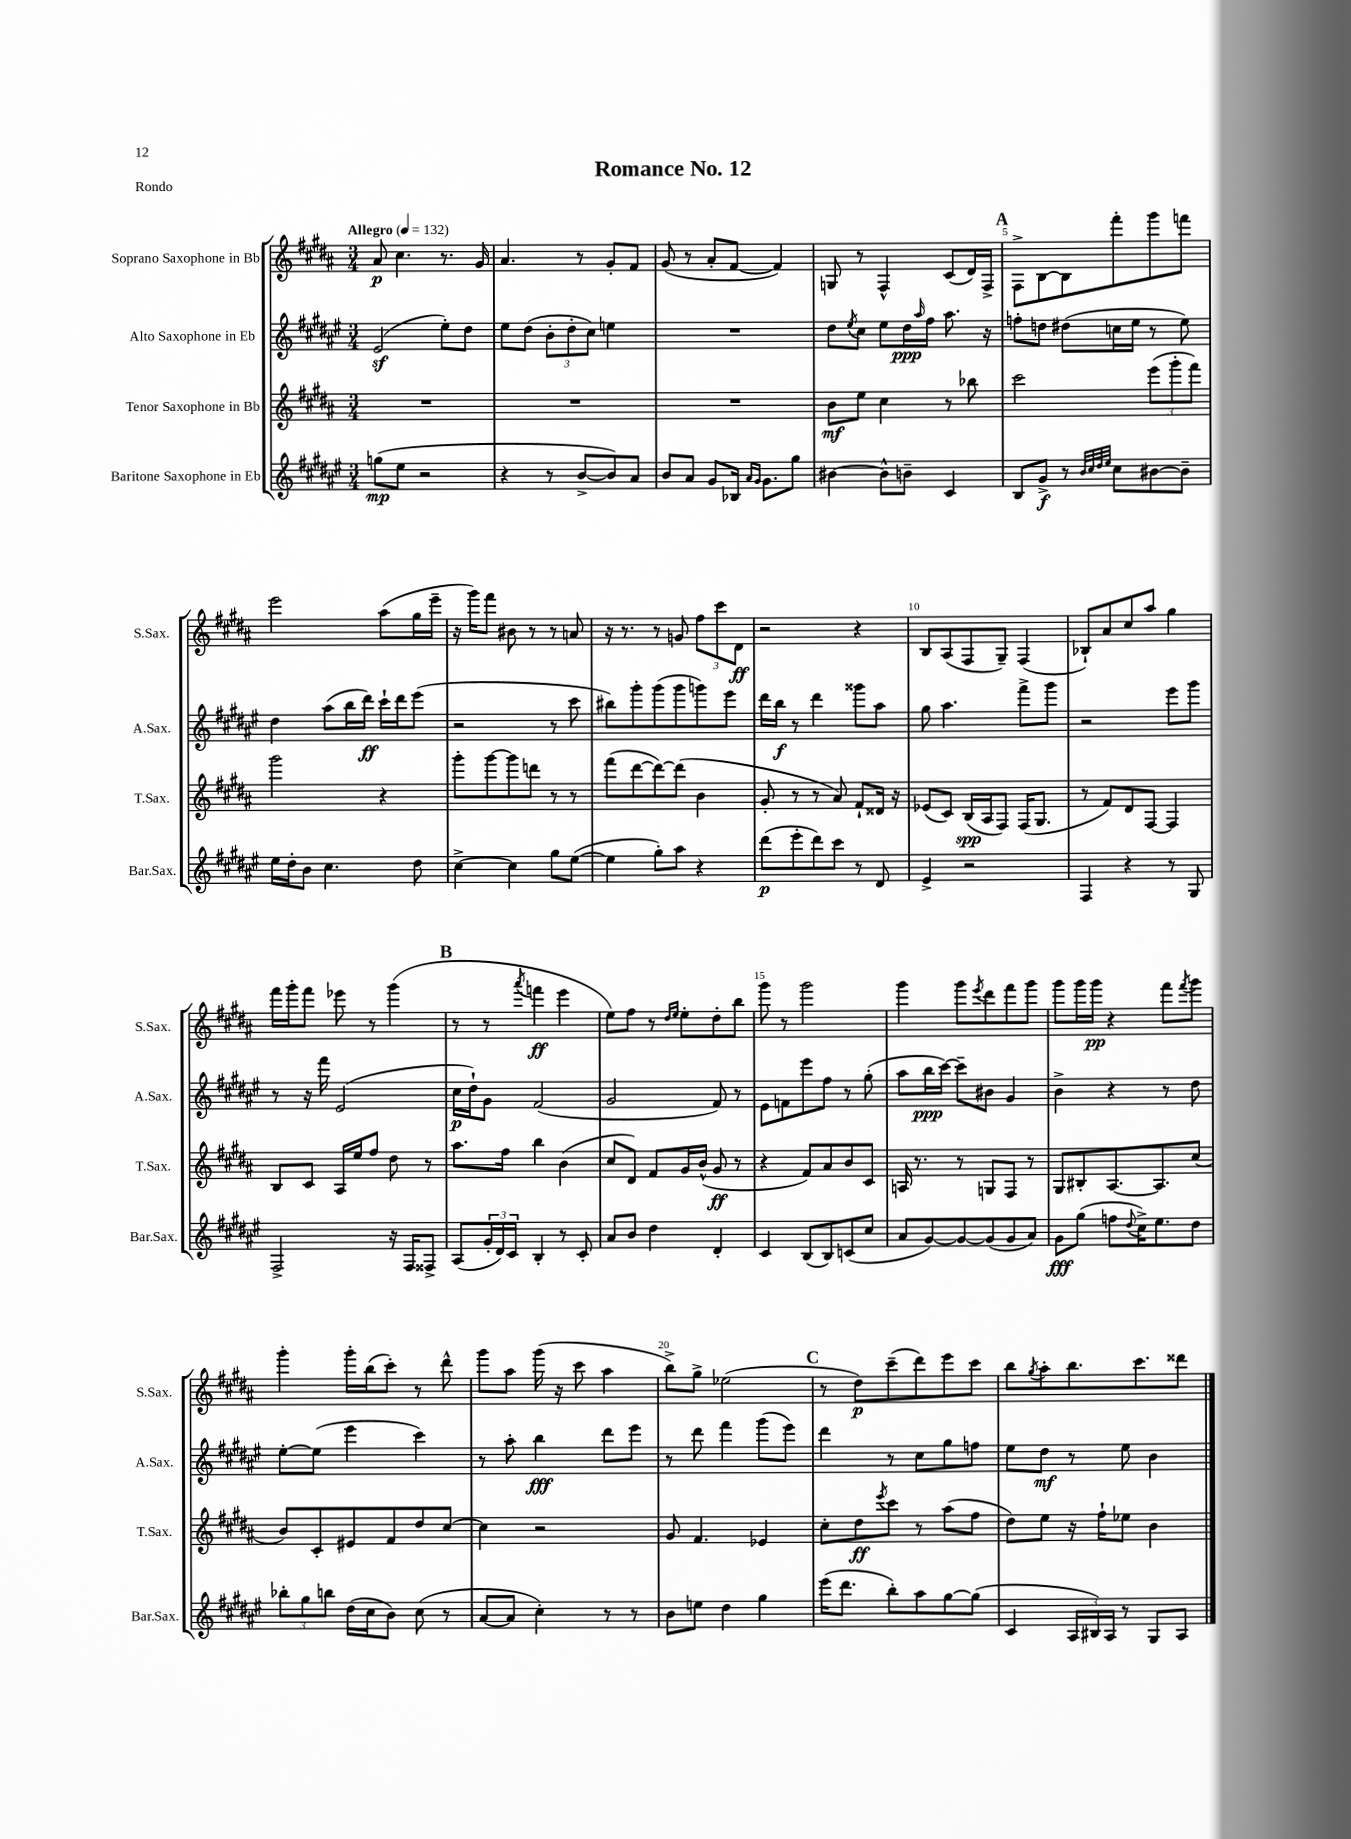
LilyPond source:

\header { title = "Romance No. 12" piece = "Rondo" }
<<
\new StaffGroup <<
\new Staff = "s0" \with { instrumentName = "Soprano Saxophone in Bb" shortInstrumentName = "S.Sax." } {
    \clef treble \key b \major \numericTimeSignature \time 3/4 \tempo "Allegro" 4 = 132
    ais'8\p cis''4. r8. gis'16 |
    ais'4. r8 gis'8-. fis'8 |
    gis'8( r8 ais'8-. fis'8~ fis'4) |
    g8 r8 fis4-^ cis'8( dis'16) fis16-> |
    \mark \markup { \bold "A" } fis8-> b8~ b8 fis'''8-. gis'''8 f'''8 |
    e'''2 ais''8( gis''16 e'''16-- |
    r16 gis'''16) fis'''8 bis'8 r8 r8 a'8 |
    r16 r8. r8 g'8 \tuplet 3/2 { fis''8 cis'''8 dis'8\ff } |
    r2 r4 |
    b8 ais8( fis8 gis8--) fis4( |
    bes8-!) ais'8 cis''8 ais''8 gis''4 |
    fis'''16 gis'''16-. fis'''8 ees'''8 r8 gis'''4( |
    \mark \markup { \bold "B" } r8 r8 \acciaccatura { ais'''8 } f'''4\ff e'''4 |
    e''8) fis''8 r8 \grace { dis''16 e''16 } e''8-. dis''8-. b''8 |
    gis'''8 r8 gis'''2 |
    gis'''4 gis'''8 \acciaccatura { e'''8 } dis'''8 fis'''8 gis'''8 |
    gis'''8 gis'''16 gis'''16\pp r4 fis'''8 \acciaccatura { fis'''8 } gis'''8 |
    gis'''4-. gis'''16-. b''16( cis'''8-.) r8 dis'''8-^ |
    gis'''8 ais''8 gis'''16( r16 cis'''8 ais''4 |
    b''8->) gis''8-> ees''2( |
    \mark \markup { \bold "C" } r8 dis''8\p) cis'''8--( dis'''8) e'''8 cis'''8 |
    b''8 \acciaccatura { gis''8 } ais''8-. b''8. cis'''8. disis'''8 \bar "|." |
}
\new Staff = "s1" \with { instrumentName = "Alto Saxophone in Eb" shortInstrumentName = "A.Sax." } {
    \clef treble \key fis \major \numericTimeSignature \time 3/4
    eis'2\sf( eis''8-.) dis''8 |
    eis''8 dis''8( \tuplet 3/2 { b'8-. dis''8-. cis''8) } e''4 |
    R2. |
    dis''8 \acciaccatura { eis''8 } cis''8 eis''8 dis''16\ppp \grace { ais''16 } fis''16 ais''8. r16 |
    \mark \markup { \bold "A" } f''8-. d''8 dis''8( c''16 eis''16 r8 eis''8) |
    dis''4 ais''8( b''16 dis'''16\ff) cis'''16-! dis'''16 eis'''8( |
    r2 r8 cis'''8 |
    bis''8) gis'''8-. gis'''8( gis'''8 g'''8) eis'''8 |
    dis'''16 b''16\f r8 dis'''4 gisis'''8 ais''8 |
    gis''8 ais''4. fis'''8-> gis'''8 |
    r2 eis'''8 gis'''8 |
    r8 r16 fis'''16 eis'2( |
    \mark \markup { \bold "B" } cis''16\p dis''16-!) gis'8 fis'2( |
    gis'2 fis'8) r8 |
    eis'8 f'8 eis'''8 fis''8 r8 gis''8-.( |
    ais''8 b''16\ppp cis'''16~) cis'''8-- bis'8 gis'4 |
    b'4-> r4 r8 dis''8 |
    eis''8~-. eis''8( eis'''4 cis'''4) |
    r8 ais''8-. b''4\fff dis'''8 eis'''8 |
    r8 dis'''8 fis'''4 gis'''8( eis'''8) |
    \mark \markup { \bold "C" } dis'''4 r8 cis''8 gis''8 f''8 |
    eis''8 dis''8\mf r8 eis''8 b'4 \bar "|." |
}
\new Staff = "s2" \with { instrumentName = "Tenor Saxophone in Bb" shortInstrumentName = "T.Sax." } {
    \clef treble \key b \major \numericTimeSignature \time 3/4
    R2. |
    R2. |
    R2. |
    b'8\mf e''8 cis''4 r8 bes''8 |
    \mark \markup { \bold "A" } cis'''2 \tuplet 3/2 { e'''8( gis'''8-. fis'''8) } |
    gis'''2 r4 |
    gis'''8-. gis'''8~ gis'''8 d'''8 r8 r8 |
    fis'''8( dis'''8~ dis'''8~) dis'''8( b'4 |
    gis'8-. r8 r8 ais'8) fis'8-! disis'16 r16 |
    ees'8( cis'8) b16\spp( ais16 fis8) fis16( gis8. |
    r8 fis'8) dis'8 fis8~ fis4 |
    b8 cis'8 ais16 e''16 fis''8 dis''8 r8 |
    \mark \markup { \bold "B" } ais''8. fis''16 b''4 b'4( |
    cis''8 dis'8) fis'8 gis'16 b'16-^( gis'8\ff r8 |
    r4 fis'8) ais'8 b'8 cis'8 |
    a16 r8. r8 g8 fis8 r8 |
    gis8 bis8-. ais8.~ ais8. cis''8( |
    b'8) cis'8-. eis'8 fis'8 dis''8 cis''8~ |
    cis''4 r2 |
    gis'8 fis'4. ees'4 |
    \mark \markup { \bold "C" } cis''8-. dis''8\ff \acciaccatura { e'''8 } cis'''8 r8 ais''8( fis''8 |
    dis''8) e''8 r16 fis''16-! ees''8 b'4 \bar "|." |
}
\new Staff = "s3" \with { instrumentName = "Baritone Saxophone in Eb" shortInstrumentName = "Bar.Sax." } {
    \clef treble \key fis \major \numericTimeSignature \time 3/4
    g''8\mp( eis''8 r2 |
    r4 r8 b'8~-> b'8) ais'8 |
    b'8 ais'8 gis'8 bes16 \grace { ais'16 gis'16 } gis'8. gis''8 |
    bis'4~ bis'8-^ b'8-- cis'4 |
    \mark \markup { \bold "A" } b8 gis'8->\f r8 \grace { b'32 cis''32 dis''32 eis''32 } cis''8 bis'8~ bis'8-- |
    eis''16 dis''16-. b'8 cis''4. dis''8 |
    cis''4~-> cis''4 gis''8 eis''8~( |
    eis''4 gis''8-.) ais''8 r4 |
    dis'''8\p( eis'''8-. dis'''8) cis'''8 r8 dis'8 |
    eis'4-> r2 |
    fis4 r4 r8 gis8 |
    fis2-> r16 fis16 fisis8-> |
    \mark \markup { \bold "B" } ais8( \tuplet 3/2 { gis'16-. dis'16) cis'16 } b4-. r8 cis'8-. |
    ais'8 b'8 dis''4 dis'4-. |
    cis'4 b8( b8) c'8( cis''8 |
    ais'8 gis'8~) gis'8~ gis'8( gis'8 ais'8) |
    gis'8\fff gis''8( f''8 \appoggiatura { dis''8 } cis''16->) eis''8. dis''8 |
    \tuplet 3/2 { bes''8-. gis''8 b''8 } dis''16( cis''16 b'8) cis''8( r8 |
    ais'8~ ais'8 cis''4-.) r8 r8 |
    b'8 e''8 dis''4 gis''4 |
    \mark \markup { \bold "C" } eis'''16( dis'''8. b''8-.) ais''8 gis''8~ gis''8( |
    cis'4 \tuplet 3/2 { ais16 bis16) ais16 } r8 gis8 ais8 \bar "|." |
}
>>
>>
\layout { \context { \Score \override BarNumber.break-visibility = ##(#f #t #t) barNumberVisibility = #(every-nth-bar-number-visible 5) } }
